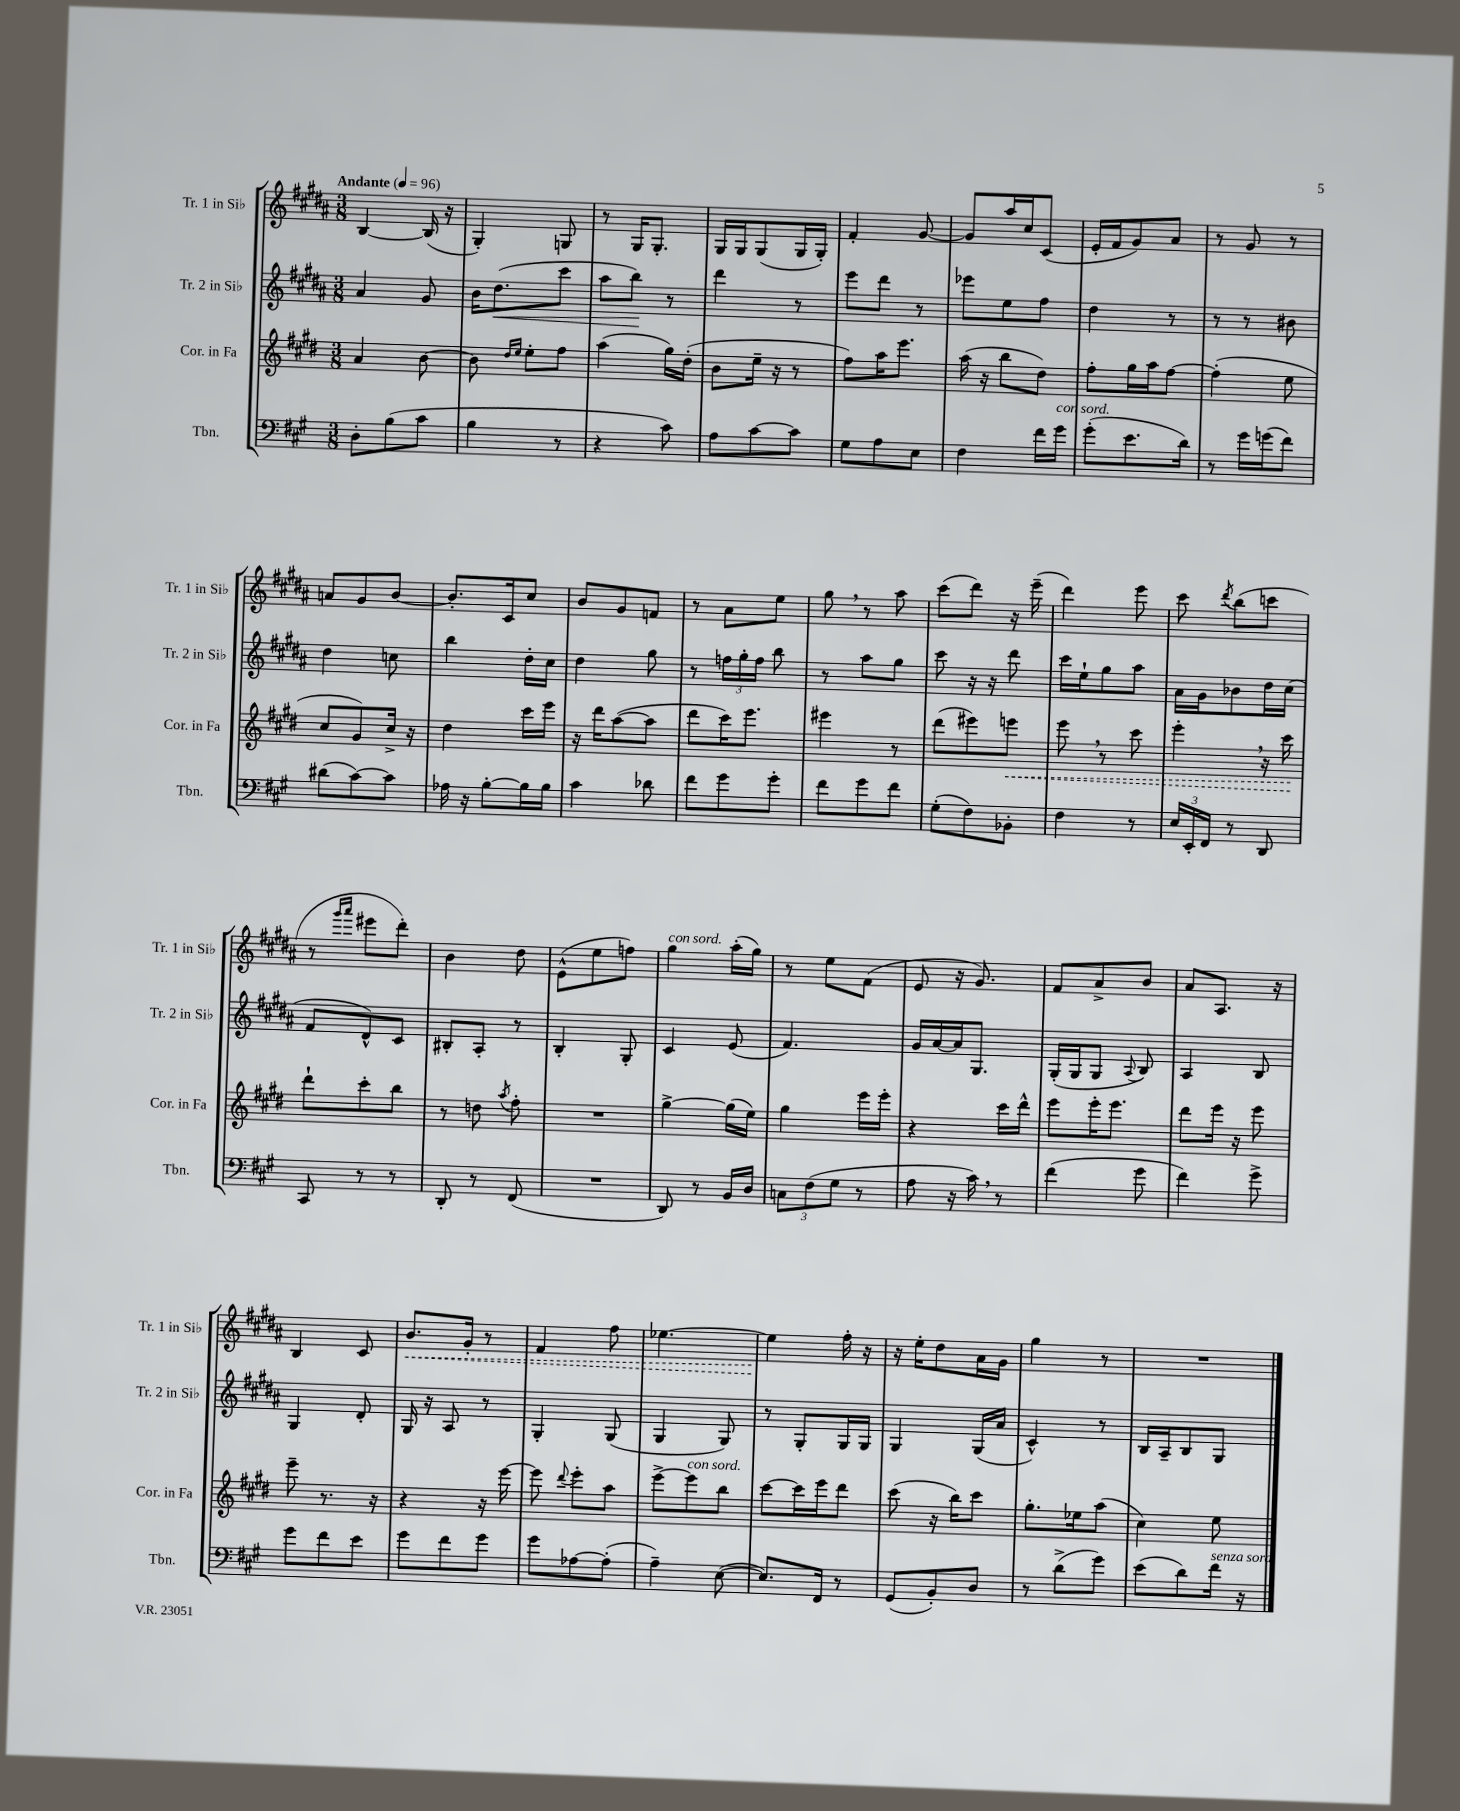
<<
\new StaffGroup <<
\new Staff = "s0" \with { instrumentName = "Tr. 1 in Sib" shortInstrumentName = "Tr. 1 in Sib" } {
    \clef treble \key b \major \numericTimeSignature \time 3/8 \tempo "Andante" 4 = 96
    \autoBeamOff b4~ b16( r16 |
    gis4-.) g8 |
    r8 gis16[ gis8.]-. |
    gis16[ gis16 gis8( gis16 gis16]-.) |
    fis'4-. gis'8~ |
    gis'8[ ais''16 cis''16 cis'8]( |
    e'16[-. fis'16 gis'8) ais'8] |
    r8 gis'8 r8 |
    a'8[ gis'8 b'8]~ |
    b'8.[-. cis'16 cis''8] |
    b'8[ gis'8 f'8] |
    r8 ais'8[ e''8] |
    gis''8 \breathe r8 ais''8 |
    cis'''8[( dis'''8]) r16 e'''16--( |
    dis'''4) e'''8 |
    cis'''8 \acciaccatura { dis'''8 } b''8[( c'''8] |
    r8 \grace { gis'''16[ ais'''16] } eis'''8[ dis'''8]-.) |
    b'4 dis''8 |
    e'8[-^( e''8 f''8]) |
    gis''4^\markup { \italic "con sord." } ais''16[-.( gis''16]) |
    r8 e''8[ fis'8]( |
    e'8 r16 gis'8.) |
    fis'8[ ais'8-> b'8] |
    ais'8[ ais8.] r16 |
    b4 cis'8 |
    \once \override Hairpin.style = #'dashed-line b'8.[\< gis'16]-. r8 |
    fis'4 fis''8 |
    ees''4.~ |
    ees''4\! fis''16-. r16 |
    r16 e''16[-. dis''8 ais'16 gis'16] |
    gis''4 r8 |
    R4. \bar "|." |
}
\new Staff = "s1" \with { instrumentName = "Tr. 2 in Sib" shortInstrumentName = "Tr. 2 in Sib" } {
    \clef treble \key b \major \numericTimeSignature \time 3/8
    \autoBeamOff ais'4 gis'8 |
    b'16[ dis''8.\<( cis'''8] |
    ais''8[ b''8]\!) r8 |
    dis'''4 r8 |
    e'''8[ dis'''8] r8 |
    ees'''8[ e''8 fis''8] |
    dis''4 r8 |
    r8 r8 bis'8 |
    dis''4 c''8 |
    b''4 dis''16[-. cis''16] |
    dis''4 gis''8 |
    r8 \tuplet 3/2 { f''16[ gis''16-. f''16] } b''8 |
    r8 ais''8[ gis''8] |
    cis'''8 r16 r16 dis'''8 |
    cis'''16[ e''16-! gis''8 ais''8] |
    ais'16[ gis'16 bes'8 dis''16 cis''16]( |
    fis'8[ dis'8-^) cis'8] |
    bis8[-. ais8]-. r8 |
    b4-. gis8-. |
    cis'4 e'8( |
    fis'4.) |
    gis'16[ ais'16~ ais'16 gis8.] |
    gis16[-.( gis16 gis8] \appoggiatura { ais8 } b8) |
    ais4 b8 |
    gis4 dis'8-. |
    gis16 r16 ais8 r8 |
    gis4-. gis8( |
    gis4 gis8) |
    r8 gis8[-. gis16 gis16] |
    gis4 gis16[( ais'16] |
    cis'4-^) r8 |
    b16[ ais16-- b8 gis8] \bar "|." |
}
\new Staff = "s2" \with { instrumentName = "Cor. in Fa" shortInstrumentName = "Cor. in Fa" } {
    \clef treble \key e \major \numericTimeSignature \time 3/8
    \autoBeamOff a'4 b'8~ |
    b'8 \grace { dis''16[ e''16] } e''8[-. fis''8] |
    a''4( gis''16[) dis''16]-.( |
    b'8[ e''16]-- r16 r8 |
    fis''8[) a''16 e'''8.] |
    a''16( r16 b''8[ dis''8]) |
    fis''8[-. gis''16 a''16 fis''8]~ |
    fis''4-.( e''8 |
    cis''8[ gis'8) cis''16]-> r16 |
    dis''4 cis'''16[ e'''16] |
    r16 dis'''16[ a''8~( a''8] |
    dis'''8[ cis'''16) e'''8.] |
    eis'''4 r8 |
    dis'''8[( eis'''8) \once \override Hairpin.style = #'dashed-line e'''8]\< |
    e'''8 \breathe r8 cis'''8 |
    e'''4-. \breathe r16 cis'''16\! |
    dis'''8[-! cis'''8-. b''8] |
    r8 d''8 \acciaccatura { a''8 } fis''8-. |
    R4. |
    gis''4~-> gis''16[( e''16]) |
    gis''4 e'''16[ e'''16]-. |
    r4 cis'''16[ dis'''16]-^ |
    e'''8[ e'''16-. e'''8.] |
    dis'''8[ e'''16] r16 e'''8 |
    e'''8-- r8. r16 |
    r4 r16 e'''16~ |
    e'''8 \appoggiatura { dis'''8 } e'''8[-. a''8] |
    e'''8[~-> e'''8^\markup { \italic "con sord." } b''8] |
    cis'''8[~ cis'''16 e'''16 dis'''8] |
    cis'''8( r16 b''16[) cis'''8] |
    gis''8.[-. ees''16 a''8]( |
    cis''4) e''8 \bar "|." |
}
\new Staff = "s3" \with { instrumentName = "Tbn." shortInstrumentName = "Tbn." } {
    \clef bass \key a \major \numericTimeSignature \time 3/8
    \autoBeamOff d8[-. b8( cis'8] |
    b4 r8 |
    r4 cis'8) |
    a8[ cis'8~ cis'8] |
    gis8[ a8 e8] |
    fis4 fis'16[ gis'16]^\markup { \italic "con sord." } |
    gis'8[-.( e'8. d'16]) |
    r8 gis'16[ g'16( fis'8]) |
    dis'8[( cis'8~) cis'8] |
    aes16 r16 b8[~-. b16 b16] |
    cis'4 des'8 |
    fis'8[ gis'8 gis'8]-. |
    fis'8[ gis'8 fis'8] |
    gis8[-.( fis8) bes,8]-. |
    fis4 r8 |
    \tuplet 3/2 { e16[ e,16-. fis,16] } r8 d,8 |
    cis,8 r8 r8 |
    d,8-. r8 fis,8( |
    R4. |
    d,8) r8 b,16[ d16] |
    \tuplet 3/2 { c8[ fis8( gis8] } r8 |
    a8 r16 cis'16) \breathe r8 |
    fis'4( gis'8 |
    fis'4) gis'8-> |
    gis'8[ fis'8 e'8] |
    gis'8[ fis'8 gis'8] |
    gis'8[ aes8~ aes8]-.( |
    a4--) e8~( |
    e8.[) fis,16] r8 |
    gis,8[( b,8-.) d8] |
    r8 d'8[->( gis'8]) |
    e'8[( d'8) fis'16]^\markup { \italic "senza sord." } r16 \bar "|." |
}
>>
>>
\layout { \context { \Score \remove "Bar_number_engraver" } }
